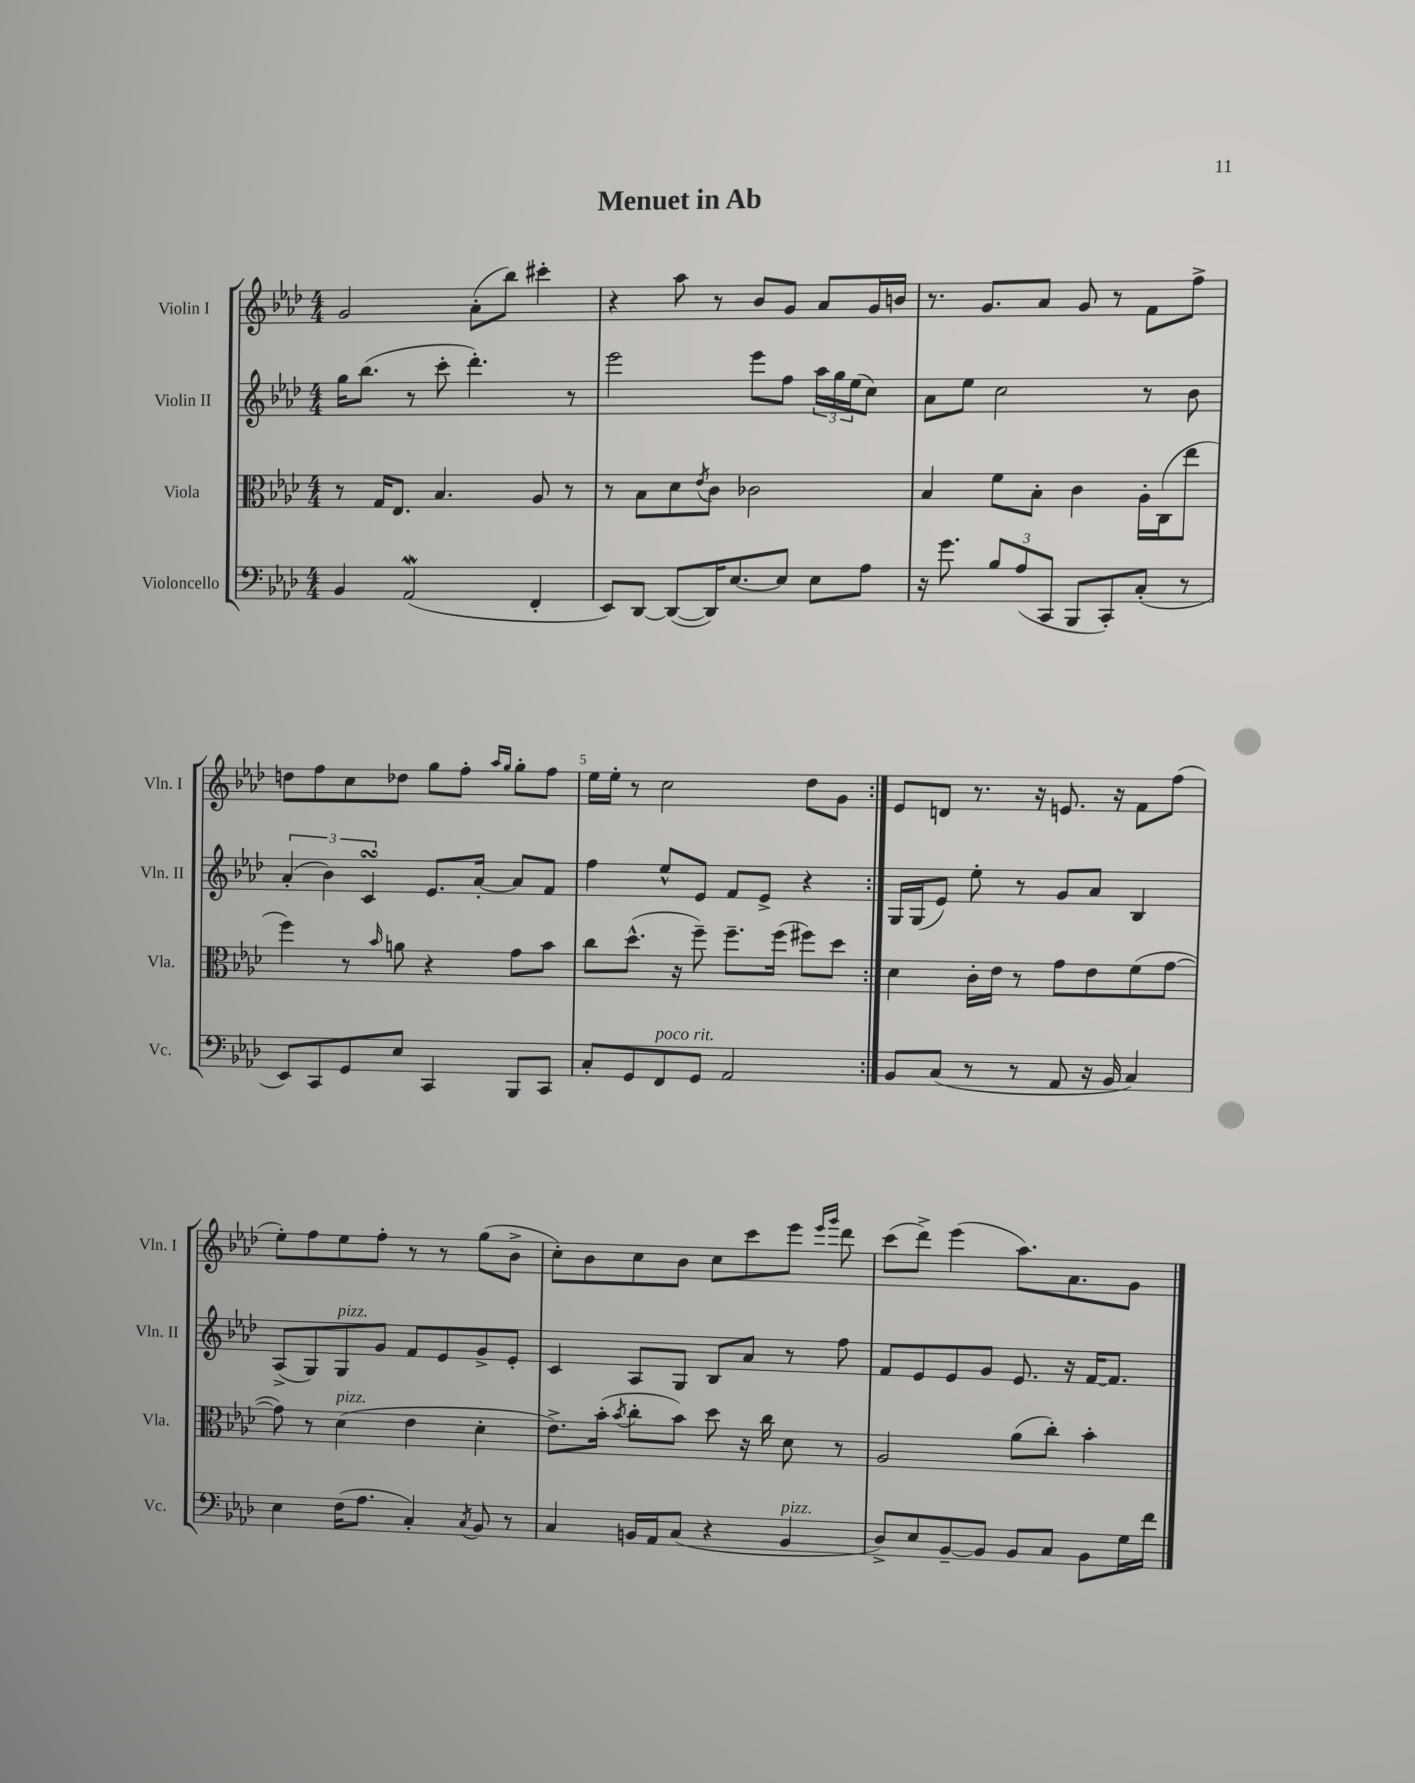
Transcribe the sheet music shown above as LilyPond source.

\header { title = "Menuet in Ab" }
<<
\new StaffGroup <<
\new Staff = "s0" \with { instrumentName = "Violin I" shortInstrumentName = "Vln. I" } {
    \clef treble \key aes \major \numericTimeSignature \time 4/4
    \repeat volta 2 { g'2 aes'8-.( bes''8) cis'''4-. |
    r4 aes''8 r8 bes'8 g'8 aes'8 g'16 b'16 |
    r8. g'8. aes'8 g'8 r8 f'8 f''8-> |
    d''8 f''8 c''8 des''8 g''8 f''8-. \grace { aes''16 g''16 } g''8-. f''8 |
    ees''16 ees''16-. r8 c''2 des''8 g'8 | }
    ees'8 d'8 r8. r16 e'8. r16 f'8 f''8( |
    ees''8-.) f''8 ees''8 f''8-. r8 r8 g''8( bes'8-> |
    c''8-.) bes'8 c''8 bes'8 c''8 c'''8 ees'''8 \grace { ees'''16 g'''16 } des'''8 |
    c'''8( des'''8->) ees'''4( aes''8.) aes'8. g'8 \bar "|." |
}
\new Staff = "s1" \with { instrumentName = "Violin II" shortInstrumentName = "Vln. II" } {
    \clef treble \key aes \major \numericTimeSignature \time 4/4
    \repeat volta 2 { g''16 bes''8.( r8 c'''8-. des'''4.-.) r8 |
    ees'''2 ees'''8 f''8 \tuplet 3/2 { aes''16 g''16 ees''16( } c''8) |
    aes'8 ees''8 c''2 r8 bes'8 |
    \tuplet 3/2 { aes'4-.( bes'4) c'4\turn } ees'8. aes'16~-. aes'8 f'8 |
    f''4 ees''8-^ ees'8 f'8 ees'8-> r4 | }
    g16 g16( ees'8) ees''8-. r8 g'8 aes'8 bes4 |
    aes8->( g8) g8^\markup { \italic "pizz." } g'8 f'8 ees'8 g'8-> ees'8-. |
    c'4 aes8 g8 bes8 aes'8 r8 f''8 |
    f'8 ees'8 ees'8 g'8 ees'8. r16 f'16~ f'8. \bar "|." |
}
\new Staff = "s2" \with { instrumentName = "Viola" shortInstrumentName = "Vla." } {
    \clef alto \key aes \major \numericTimeSignature \time 4/4
    \repeat volta 2 { r8 g16 ees8. bes4. aes8 r8 |
    r8 bes8 des'8 \acciaccatura { ees'8 } c'8 ces'2 |
    bes4 f'8 bes8-. c'4 aes16-. c16( ees''8 |
    f''4) r8 \grace { bes'16 } a'8 r4 g'8 bes'8 |
    c''8 des''8.-^( r16 f''8--) f''8.-- f''16( fis''8) des''8 | }
    des'4 c'16-. ees'16 r8 g'8 ees'8 f'8( g'8~ |
    g'8) r8 des'4^\markup { \italic "pizz." }( ees'4 des'4-. |
    ees'8.->) bes'16-.( \acciaccatura { bes'8 } c''8-. bes'8) des''8 r16 c''16 des'8 r8 |
    aes2 aes'8( c''8-.) bes'4-. \bar "|." |
}
\new Staff = "s3" \with { instrumentName = "Violoncello" shortInstrumentName = "Vc." } {
    \clef bass \key aes \major \numericTimeSignature \time 4/4
    \repeat volta 2 { bes,4 aes,2\mordent( f,4-. |
    ees,8) des,8~ des,8~( des,16) ees8.~ ees8 ees8 aes8 |
    r16 g'8. \tuplet 3/2 { bes8 aes8( c,8 } bes,,8 c,8-.) c8-.( r8 |
    ees,8) c,8 g,8 ees8 c,4 bes,,8 c,8 |
    c8-. g,8 f,8^\markup { \italic "poco rit." } g,8 aes,2 | }
    bes,8 c8( r8 r8 aes,8 r16 bes,16 c4) |
    ees4 f16( aes8. c4-.) \acciaccatura { c8 } bes,8 r8 |
    c4 b,16 aes,16 c8( r4 b,4^\markup { \italic "pizz." } |
    des8->) ees8 bes,8~-- bes,8 bes,8 c8 bes,8 g16 f'16 \bar "|." |
}
>>
>>
\layout { \context { \Score \override BarNumber.break-visibility = ##(#f #t #t) barNumberVisibility = #(every-nth-bar-number-visible 5) } }
